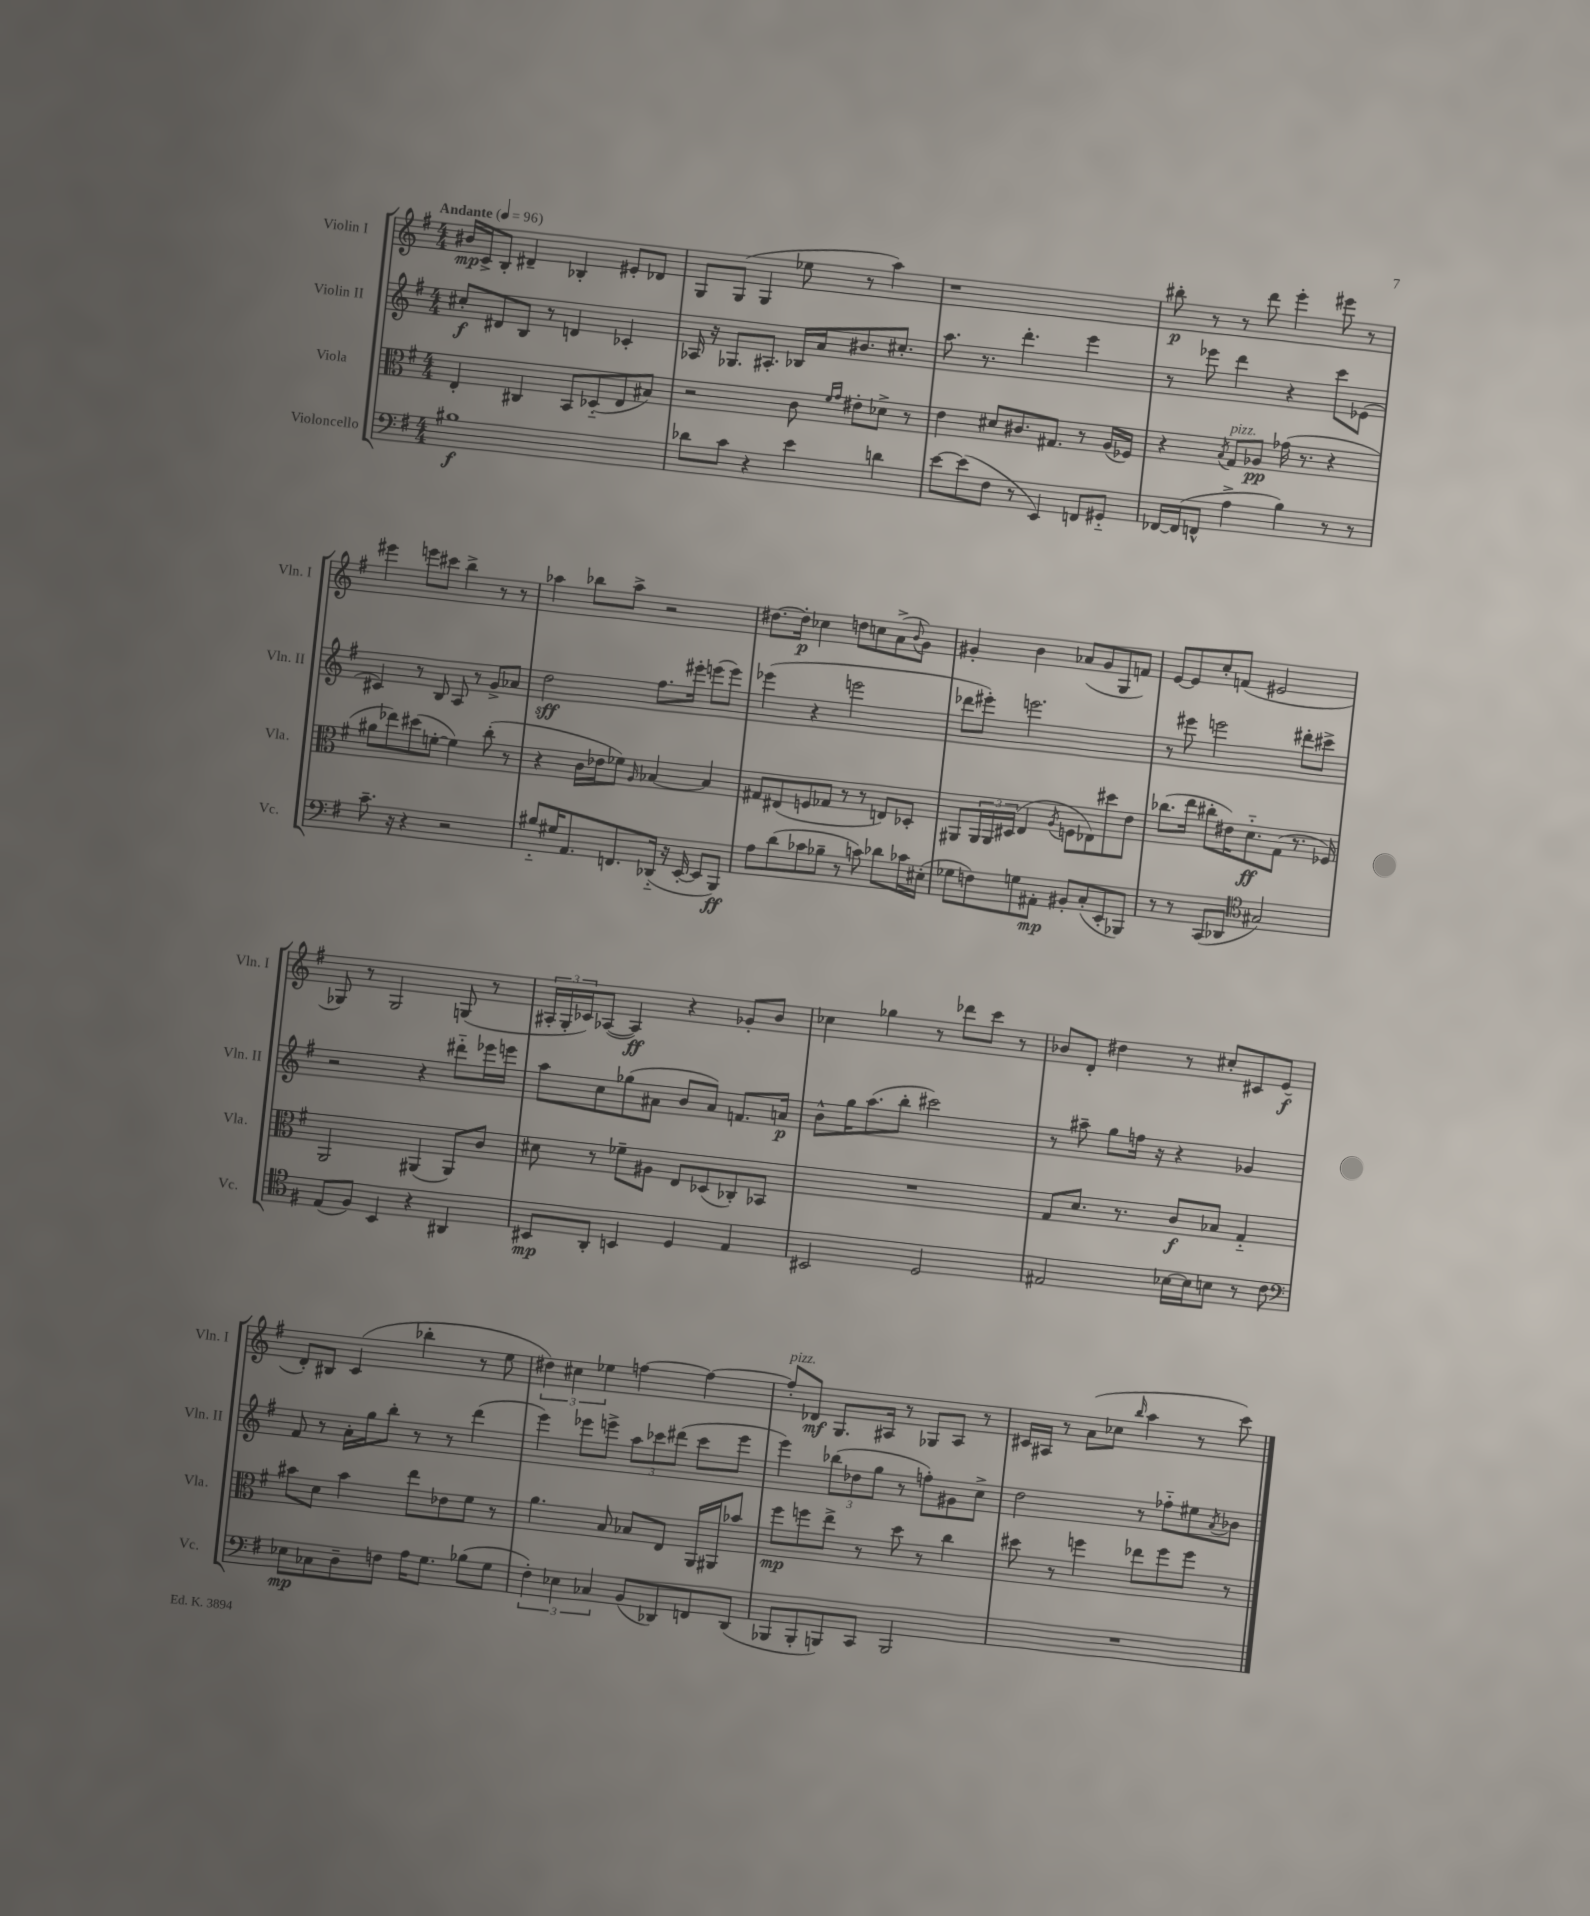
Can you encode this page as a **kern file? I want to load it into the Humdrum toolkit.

**kern	**kern	**kern	**kern
*staff4	*staff3	*staff2	*staff1
*clefF4	*clefC3	*clefG2	*clefG2
*k[f#]	*k[f#]	*k[f#]	*k[f#]
*M4/4	*M4/4	*M4/4	*M4/4
*MM96	*MM96	*MM96	*MM96
1B#	4E'/	8cc#'/L	16b#/LL
.	.	.	16c^/J
.	.	8d#/	8B'/J
.	4C#/	8B/J	4d#~/
.	.	8r	.
.	8BB/L	4d/	4B-'/
.	(8D-'~/	.	.
.	8E/	4c-'/	8e#'/L
.	8B#/J)	.	8d-/J
=	=	=	=
8d-\L	2r	16A-/	8G/L
.	.	16r	.
8c\J	.	8.G-/L	(8G/J
4r	.	.	4G/
.	.	8.A#'/J	.
4e\	8c\	16B-/LL	8ee-\
.	.	16a/J	.
.	16qqf#/LL	.	.
.	16qqg/JJ	.	.
.	8e#'\L	8.b#/	8r
4d\	8d-^\J	.	4aa\)
.	.	8.cc#'/J	.
.	8r	.	.
=	=	=	=
[8e\L	4e\	8.aa\	1r
(8e\]	.	.	.
.	.	8.r	.
8F#\J	8d#/L	.	.
8r	8.c#/	4.ddd'\	.
4EE/)	.	.	.
.	8.G#/J	.	.
8FF/L	8r	4eee\	.
8GG#'~/J	(16A/LL	.	.
.	16F-/JJ)	.	.
=	=	=	=
[16FF-/LL	4r	8r	8bb#'\
(16FF-/]J	.	.	.
8FF^^/J	.	8eee-\	8r
.	8qB/	.	.
4A^\	8G/L	4ddd\	8r
.	8A-/J	.	8ddd\
4B\)	(16g-\	4r	4eee'\
.	8.r	.	.
8r	4r	8ccc\L	8eee#\
8r	.	(8e-\J	8r
=	=	=	=
8.c~\	8a#\L	4c#/)	4eee#\
.	8ee-\)	.	.
16r	.	.	.
4r	(8dd#\	8r	8eee\L
.	[8f'\J	8B/	8ccc#\J
2r	4f\])	8A/	4bb^\
.	.	8r	.
.	(8cc'\	8g^/L	8r
.	8r	8a-/J	8r
=	=	=	=
8B#'~/L	4r	2dd\	4aa-\
16G#/K	.	.	.
8.AA/	.	.	.
.	16c\LL	.	8bb-\L
.	16e-\J	.	.
8.FF/	8f-\J)	.	8aa-^\J
.	16qqA/	.	.
.	[4B-/	8.ff#\L	2r
(16DD-'~/Jk	.	.	.
16r	.	.	.
[16EE'/	.	16eee#'\Jk	.
8EE/]L	4B-/]	(8eee\L	.
8BBB/J)	.	8eee\J)	.
=	=	=	=
8A\L	8G#/L	(4eee-\	[8.dd#\L
(8d\	(8E#/	.	.
.	.	.	16dd#'\]Jk
8c-\	8F/	4r	4cc-\
8B-~\J	8G-/J	.	.
8r	8r	2eee\	8dd\L
8c\)	8r	.	8cc\
8d-\L	8E/L)	.	(8a^\
.	.	.	8qqb/
16c-\L	8D-'/J	.	8g\J)
(16E#'\JJ	.	.	.
=	=	=	=
8G-\L	8AA#/L	8ddd-\L	4g#'/
8F\)	24AA#/L	8eee#'\J)	.
.	24AA#/	.	.
.	(24D#/JJ	.	.
8G\	4E/	2.eee\	4b\
8AA#'\J	.	.	.
.	8qA/	.	.
8BB#'/L	8F\L	.	(8a-/L
(8C'/	8E-\)	.	8g#/
8EE'/	8dd#\	.	8G/
8BBB-/J)	8e\J	.	8f/J)
=	=	=	=
8r	(8.cc-\L	8r	[8e/L
8r	.	8eee#\	8e/]
.	16ee\Jk	.	.
(8CC/L	8cc#'\L	2eee\	8cc'/
8DD-/J	16e#\K)	.	(8f/J
.	8.d'~\	.	.
*clefC4	*	*	*
2G#/)	.	.	2e#/
.	(8G\J	.	.
.	8.r	8ddd#'\L	.
.	.	8ccc#^\J	.
.	16F-/)	.	.
=	=	=	=
(8E/L	2AA/	2r	8G-/)
8F#/J)	.	.	8r
4BB/	.	.	2G-/
4r	(4AA#/	4r	.
4AA#/	8AA#/L)	8ddd#'~\L	(8G/
.	8c/J	16eee-\L	8r
.	.	16eee\JJ	.
=	=	=	=
8BB#/L	8d#\	8aa\L	24A#'/LL
.	.	.	24G'/
.	.	.	24c-/J)
8AA'/J	8r	8cc\	([8A-/J
4BB/	8f-~\L	(8gg-\	4A-/])
.	8A#\J	8a#\J	.
4D/	8E/L	8b/L	4r
.	(8D-/	8a#/J)	.
4E/	8C-'/)	8.f/L	8g-'/L
.	8BB-/J	.	8b/J
.	.	16a/Jk	.
=	=	=	=
2BB#/	1r	8b^^\L	4cc-\
.	.	16gg\K	.
.	.	(8.aa\	.
.	.	.	4gg-\
.	.	8bb'\J	.
2D/	.	2ccc#\)	8r
.	.	.	8ddd-\L
.	.	.	8ccc\J
.	.	.	8r
=	=	=	=
2E#/	8G/L	8r	8b-/L
.	8.d/J	8aa#~\	8d'/J
.	.	8gg\L	4dd#\
.	8.r	.	.
.	.	16ff\Jk	.
.	.	16r	.
[16B-\LL	8c/L	4r	8r
16B-\]J	.	.	.
8B\J	8B-/J	.	8cc#'/L
8r	4G'~/	4g-/	8c#/
8c\	.	.	(8e/J
=	=	=	=
*clefF4	*	*	*
8E-\L	8b#\L	8f#/	8d'/L)
8C-\	8d\J	8r	8B#/J
8D~\	4b#\	16a'\LL	(4c/
.	.	16gg\J	.
8F\J	.	8bb'\J	.
16A\LK	8ee\L	8r	4bb-'\
8.G\J	.	.	.
.	8e-\	8r	.
(8B-\L	8f#\J	(4ddd\	8r
8G\J	8r	.	8ee\
=	=	=	=
6F#'\)	4.a\	4eee\)	6dd#\)
6E-\	.	.	6cc#\
.	.	8eee-\L	.
6C-/	.	.	6ee-\
.	8B/	8eee^\J	.
(8BB/L	8B-/L	12aa\L	[4ff\
.	.	12ccc-\	.
8DD-/)	8E/J	.	.
.	.	(12ddd#\J	.
8FF/	16AA/LL	8ccc-\L	4ff\_
.	16AA#/J	.	.
(8DD-/J	8b-/J	8eee\J	.
=	=	=	=
8BBB-/L	8ff#\L	4eee\)	8ff'/]L
8BBB-'/	8ff\	.	8d-/J
8BBB/)	8ee^\J	(12bb-\L	8.G/L
.	.	12dd-\	.
8CC/J	8r	.	.
.	.	12gg\J	.
.	.	.	16A#/Jk
2BBB/	8dd\	8r	8r
.	8r	8ff'\L)	8G-/L
.	4cc\	8g#\	8A#/J
.	.	8cc^\J	8r
=	=	=	=
1r	8dd#\	2dd\	16c#/LL
.	.	.	16A#/JJ
.	8r	.	8r
.	4ff\	.	(8a\L
.	.	.	8cc-\J
.	.	.	16qqbb/
.	8ee-\L	8r	4aa\
.	8ff\	8ff-'~\L	.
.	8ff\J	8ee#\	8r
.	.	8qa/	.
.	8r	8b-\J	8ccc\)
==	==	==	==
*-	*-	*-	*-
